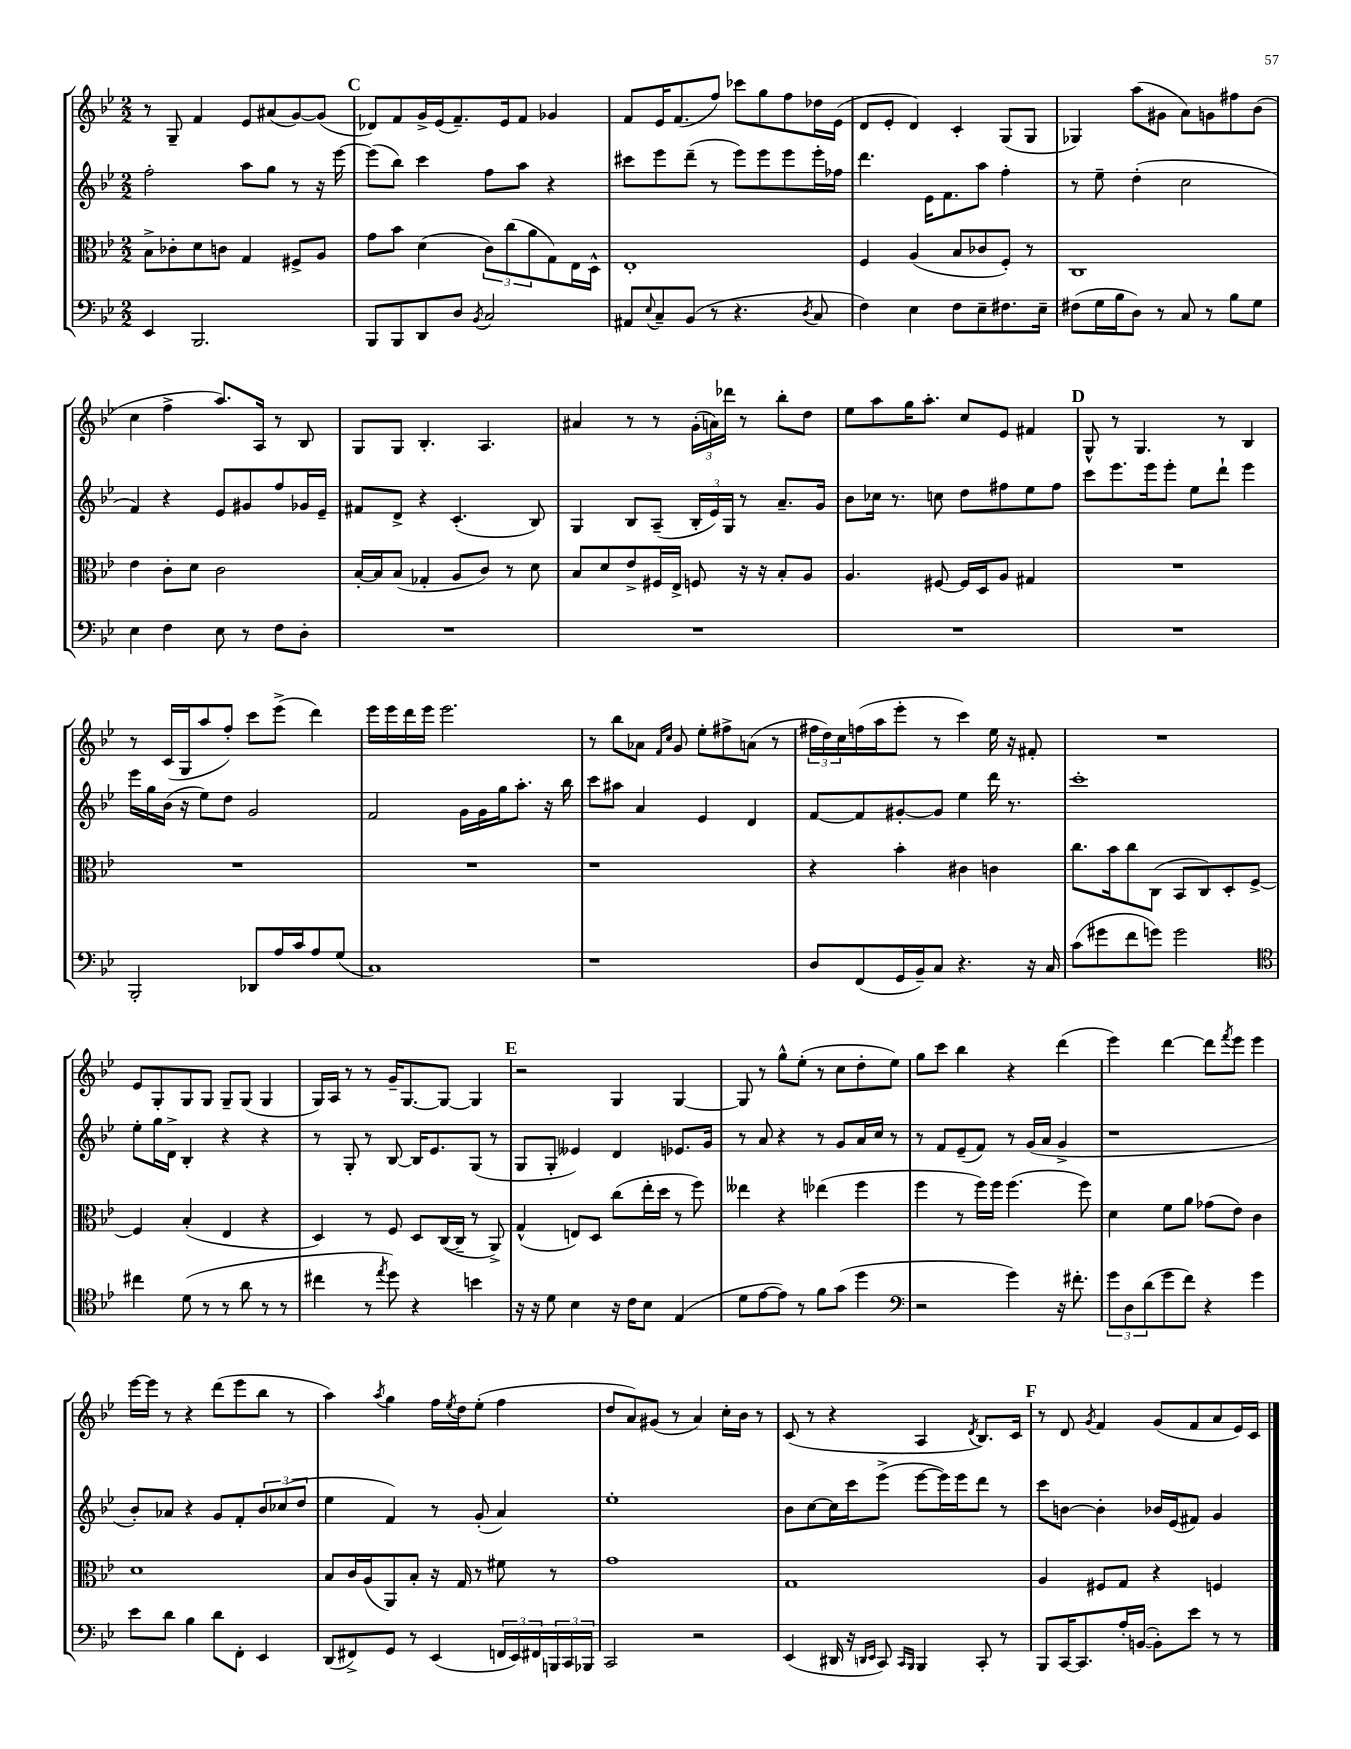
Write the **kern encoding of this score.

**kern	**kern	**kern	**kern
*staff4	*staff3	*staff2	*staff1
*clefF4	*clefC3	*clefG2	*clefG2
*k[b-e-]	*k[b-e-]	*k[b-e-]	*k[b-e-]
*M2/2	*M2/2	*M2/2	*M2/2
4EE-	8B-^	2ff'	8r
.	8c-'	.	8G~
2.BBB-	8d	.	4f
.	8c	.	.
.	4G	8aa	8e-
.	.	8gg	(8a#
.	8F#^	8r	[8g)
.	8A	16r	(8g]
.	.	[16eee-	.
=	=	=	=
8BBB-	8g	(8eee-]	8d-)
8BBB-	8b-	8bb-)	8f
8DD	(4d	4ccc	16g^
.	.	.	(16e-
8D	.	.	8.f~)
8qBB-	.	.	.
2C	12c)	8ff	.
.	.	.	16e-
.	(12cc	.	.
.	.	8aa	8f
.	12a	.	.
.	8G)	4r	4g-
.	16E-	.	.
.	16D^^	.	.
=	=	=	=
8AA#	1E-'	8ccc#	8f
8qqE-	.	.	.
8C~	.	8eee-	16e-
.	.	.	(8.f
(8BB-	.	(8ddd~	.
8r	.	8r	8ff)
4.r	.	8eee-)	8ccc-
.	.	8eee-	8gg
.	.	8eee-	8ff
8qD	.	.	.
8C	.	16eee-'	16dd-
.	.	16ff-	(16e-
=	=	=	=
4F)	4F	4.ddd	8d
.	.	.	8e-'
4E-	(4A	.	4d)
.	.	16e-	.
.	.	8.f	.
8F	8B-	.	4c'
8E-~	8c-	8aa	.
8.F#	8F')	4ff'	(8G
.	8r	.	8G
16E-~	.	.	.
=	=	=	=
(8F#	1C	8r	4G-)
16G	.	8ee-~	.
16B-	.	.	.
8D)	.	(4dd'	(8aa
8r	.	.	8g#
8C	.	2cc	8a)
8r	.	.	8g
8B-	.	.	8ff#
8G	.	.	(8b-
=	=	=	=
4E-	4e-	4f)	4cc
4F	8c'	4r	4ff^
.	8d	.	.
8E-	2c	8e-	8.aa)
8r	.	8g#	.
.	.	.	16A
8F	.	8ff	8r
8D'	.	16g-	8B-
.	.	16e-~	.
=	=	=	=
1r	[16B-'	8f#	8G
.	16B-]	.	.
.	(8B-	8d^	8G
.	4G-'	4r	4.B-'
.	8A	(4.c'	.
.	8c)	.	4.A
.	8r	.	.
.	8d	8B-)	.
=	=	=	=
1r	8B-	4G	4a#
.	8d	.	.
.	8e-^	8B-	8r
.	16F#	(8A~	8r
.	16E-^	.	.
.	8F	24B-'	(24g'
.	.	24e-)	24a)
.	.	24G	24ddd-
.	16r	8r	8r
.	16r	.	.
.	8B-'	8.a~	8bb-'
.	8A	.	8dd
.	.	16g	.
=	=	=	=
1r	4.A	8b-	8ee-
.	.	16cc-	8aa
.	.	8.r	.
.	.	.	16gg
.	.	.	8.aa'
.	[8F#	8cc	.
.	16F#]	8dd	8cc
.	16D	.	.
.	8A	8ff#	8e-
.	4G#	8ee-	4f#
.	.	8ff#	.
=	=	=	=
1r	1r	8ccc	8G^^
.	.	8.eee-	8r
.	.	.	4.G
.	.	16eee-	.
.	.	8eee-'	.
.	.	8ee-	.
.	.	8ddd`	8r
.	.	4eee-	4B-
=	=	=	=
2BBB-'	1r	16eee-	8r
.	.	16gg	.
.	.	(16b-	(16c
.	.	16r	16G
.	.	8ee-)	8aa
.	.	8dd	8ff')
8DD-	.	2g	8ccc
16A	.	.	(8eee-^
16c	.	.	.
8A	.	.	4ddd)
(8G	.	.	.
=	=	=	=
1C)	1r	2f	16eee-
.	.	.	16eee-
.	.	.	16ddd
.	.	.	16eee-
.	.	.	2.eee-
.	.	16g	.
.	.	16g	.
.	.	16gg	.
.	.	8.aa'	.
.	.	16r	.
.	.	16bb-	.
=	=	=	=
1r	1r	8ccc	8r
.	.	8aa#	8bb-
.	.	4a	8a-
.	.	.	16qqf
.	.	.	16qqcc
.	.	.	8g
.	.	4e-	8ee-'
.	.	.	8ff#^
.	.	4d	(8a
.	.	.	8r
=	=	=	=
8D	4r	[8f	24ff#
.	.	.	24dd)
.	.	.	24cc
(8FF	.	8f]	(16ff
.	.	.	16aa
16GG	4b-'	[8g#'	8eee-'
16BB-~)	.	.	.
8C	.	8g#]	8r
4.r	4c#	4ee-	4ccc)
.	4c	16ddd	16ee-
.	.	8.r	16r
16r	.	.	8f#'
16C	.	.	.
=	=	=	=
(8c	8.cc	1ccc'	1r
8g#	.	.	.
.	16b-	.	.
8f	8cc	.	.
8g)	(8C	.	.
2g	8BB-	.	.
.	8C)	.	.
.	8D'	.	.
.	[8F^	.	.
=	=	=	=
*clefC4	*	*	*
4cc#	4F]	8ee-'	8e-
.	.	16gg	8G'
.	.	16d^	.
(8d	(4B-'	4B-'	8G
8r	.	.	8G
8r	4E-	4r	8G~
8a	.	.	(8G
8r	4r	4r	4G
8r	.	.	.
=	=	=	=
4cc#	4D)	8r	16G)
.	.	.	16A
.	.	8G'	8r
8r	8r	8r	8r
8qee-	.	.	.
8dd)	8F	[8B-	16g~
.	.	.	[8.G
4r	8D	16B-]	.
.	.	8.e-	.
.	([16C	.	8G_
.	16C~]	.	.
4b	8r	(8G	4G]
.	8AA^)	8r	.
=	=	=	=
16r	(4G^^	8G	2r
16r	.	.	.
8d	.	8G'	.
4B-	8E)	4e--)	.
.	8D	.	.
16r	(8cc	4d	4G
16c	.	.	.
8B-	16ee-'	.	.
.	16dd	.	.
(4E-	8r	8.e-	[4G
.	8ff)	.	.
.	.	16g	.
=	=	=	=
8d	4ee--	8r	8G]
[8e-	.	8a	8r
8e-])	4r	4r	8gg^^
8r	.	.	(8ee-'
8f	(4ee-	8r	8r
(8g	.	8g	8cc
4dd	4ff	16a	8dd'
.	.	16cc	.
.	.	8r	8ee-)
=	=	=	=
*clefF4	*	*	*
2r	4ff	8r	8gg
.	.	8f	8ccc
.	8r	(8e-~	4bb-
.	16ff)	8f)	.
.	16ff	.	.
4g)	(4.ff	8r	4r
.	.	(16g	.
.	.	16a	.
16r	.	4g^	(4ddd
8.f#'	.	.	.
.	8ff)	.	.
=	=	=	=
12g	4d	1r	4eee-)
12D	.	.	.
(12d	.	.	.
8g	8f	.	[4ddd
8f)	8a	.	.
4r	(8g-	.	8ddd]
.	.	.	8qfff
.	8e-)	.	8eee-
4g	4c	.	4eee-
=	=	=	=
8e-	1d	8b-')	[16eee-
.	.	.	16eee-]
8d	.	8a-	8r
4B-	.	4r	4r
8d	.	8g	(8ddd
8FF'	.	8f'	8eee-
4EE-	.	12b-	8bb-
.	.	(12cc-	.
.	.	.	8r
.	.	12dd	.
=	=	=	=
(8DD	8B-	4ee-	4aa)
8FF#^)	16c	.	.
.	(16A	.	.
.	.	.	8qaa
8GG	8AA)	4f)	4gg
8r	8B-'	.	.
(4EE-	16r	8r	16ff
.	.	.	8qee-
.	16G	.	16dd
.	8r	(8g'	(8ee-'
24FF	8f#	4a)	4ff
24EE-)	.	.	.
24FF#	.	.	.
24BBB	8r	.	.
24CC	.	.	.
24BBB-	.	.	.
=	=	=	=
2CC	1g	1ee-'	8dd
.	.	.	8a)
.	.	.	(8g#
.	.	.	8r
2r	.	.	4a)
.	.	.	16cc'
.	.	.	16b-
.	.	.	8r
=	=	=	=
(4EE-	1G	8b-	(8c
.	.	[8cc	8r
16DD#	.	16cc]	4r
16r	.	16ccc	.
16qqDD	.	.	.
16qqEE-	.	.	.
8CC)	.	(8eee-^	.
16qqCC	.	.	.
16qqBBB-	.	.	.
4BBB-	.	[8eee-	4A
.	.	16eee-])	.
.	.	16eee-	.
.	.	.	8qd
8CC'	.	8ddd	8.B-)
8r	.	8r	.
.	.	.	16c
=	=	=	=
8BBB-	4A	8ccc	8r
[16CC	.	[8b	8d
8.CC]	.	.	.
.	.	.	8qg
.	8F#	4b']	4f
16A'	8G	.	.
([16BB	.	.	.
8BB'])	4r	16b-	(8g
.	.	(16e-	.
8e-	.	8f#)	8f
8r	4F	4g	8a
8r	.	.	16e-)
.	.	.	16c
==	==	==	==
*-	*-	*-	*-
